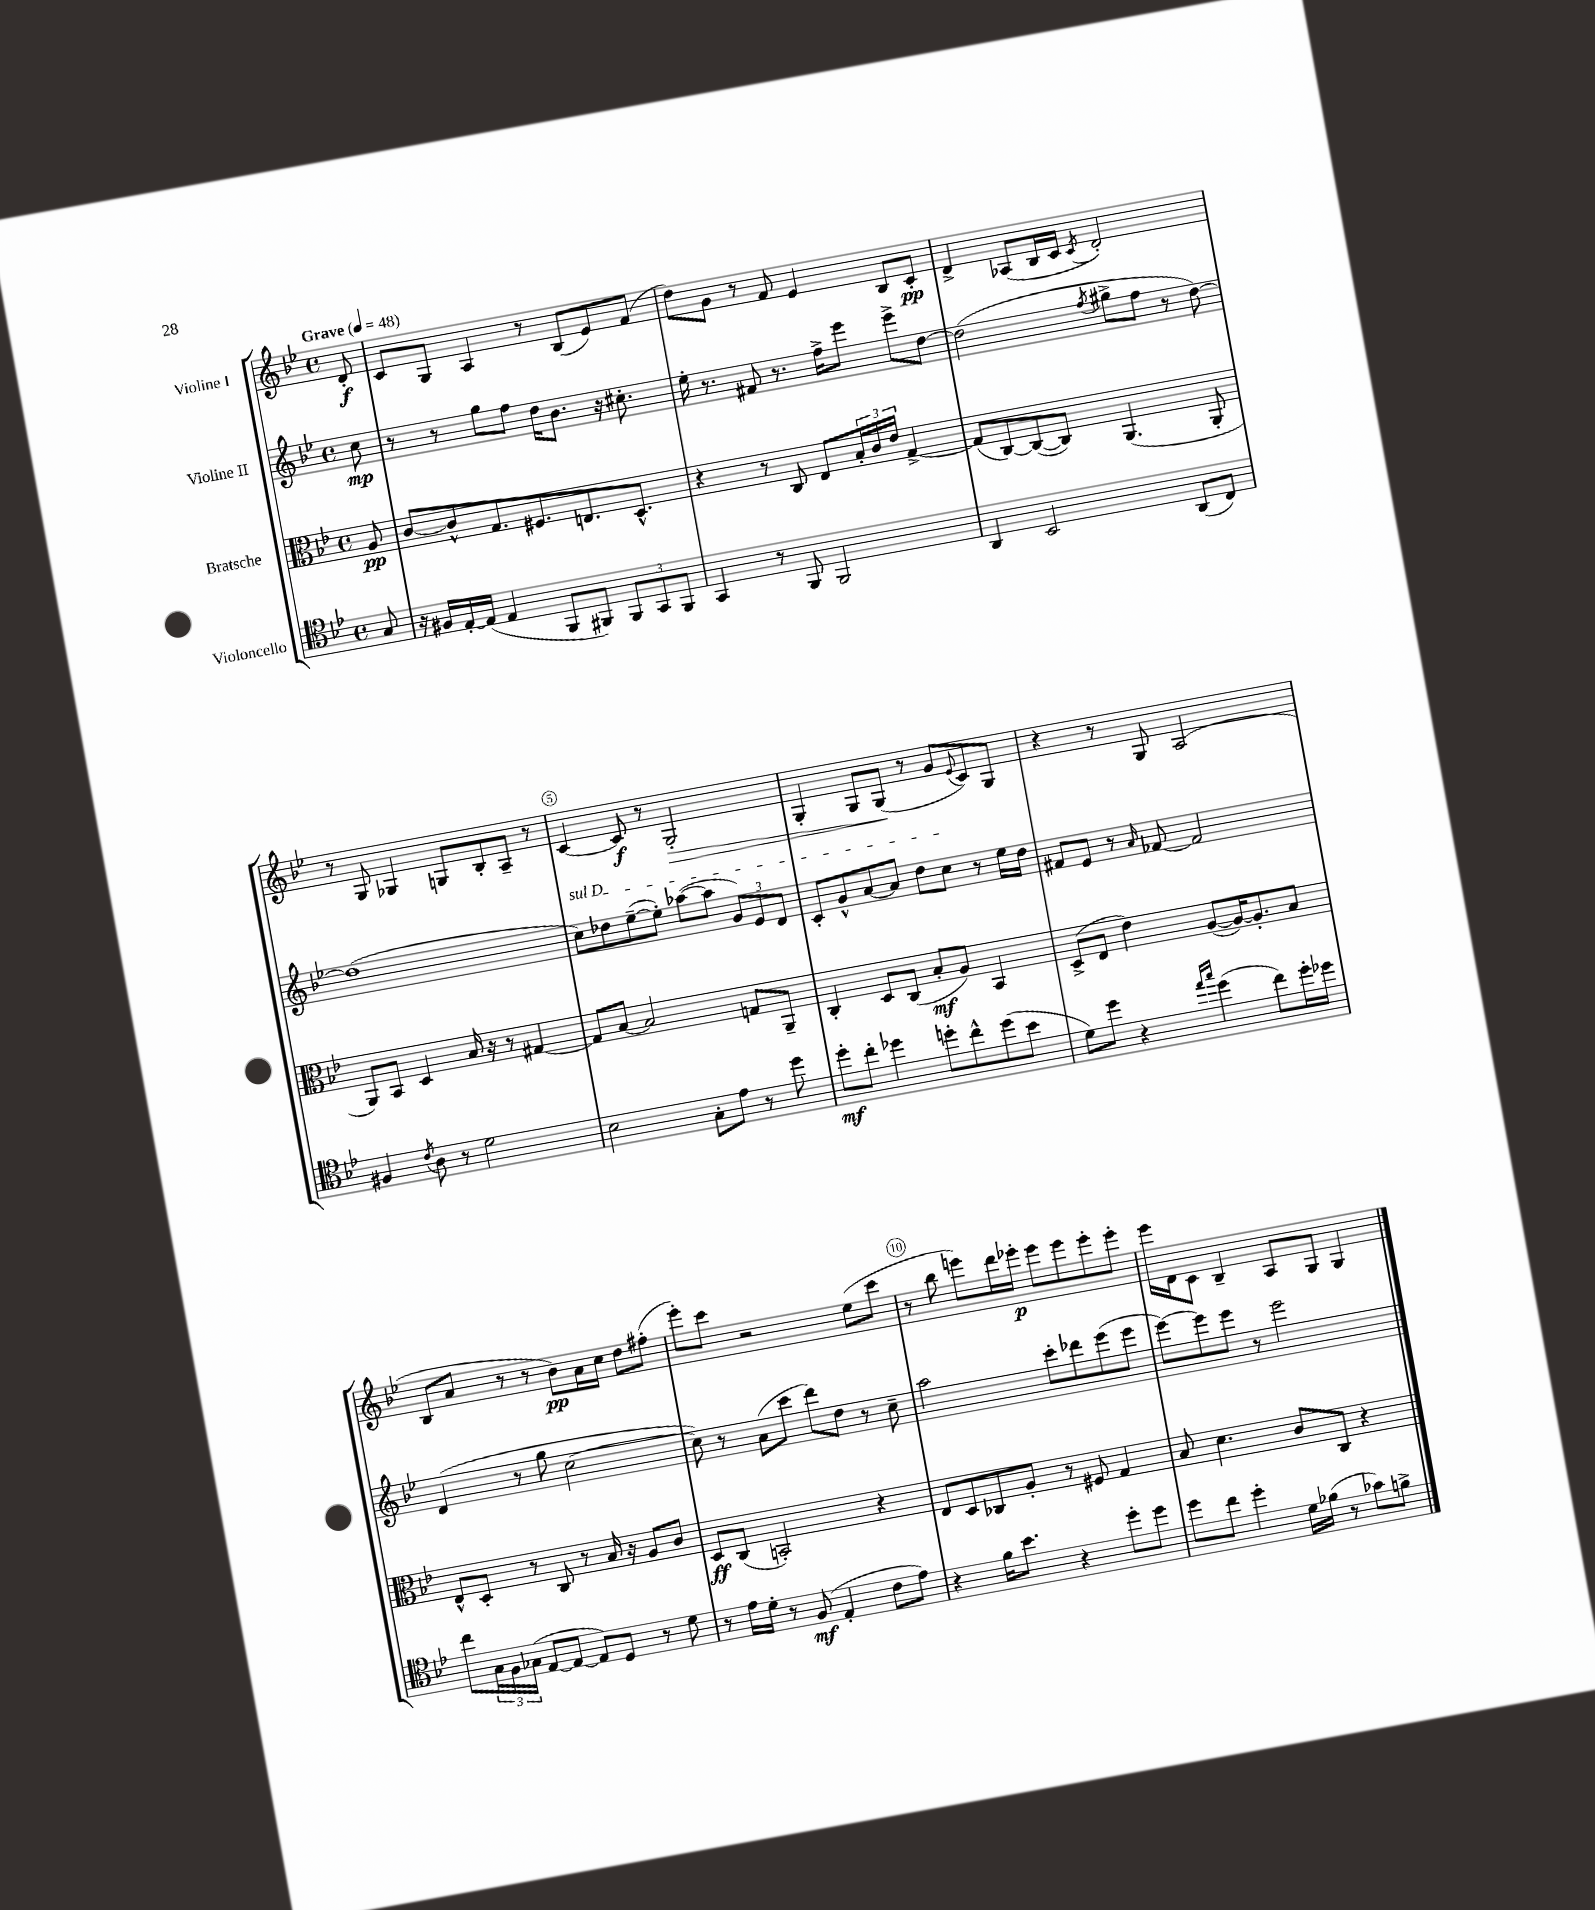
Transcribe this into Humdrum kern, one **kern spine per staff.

**kern	**dynam	**kern	**dynam	**kern	**dynam	**kern	**dynam
*part4	*part4	*part3	*part3	*part2	*part2	*part1	*part1
*staff4	*staff4	*staff3	*staff3	*staff2	*staff2	*staff1	*staff1
*I"Violoncello	*	*I"Bratsche	*	*I"Violine II	*	*I"Violine I	*
*clefC4	*	*clefC3	*	*clefG2	*	*clefG2	*
*k[b-e-]	*	*k[b-e-]	*	*k[b-e-]	*	*k[b-e-]	*
*M4/4	*	*M4/4	*	*M4/4	*	*M4/4	*
*met(c)	*	*met(c)	*	*met(c)	*	*met(c)	*
*MM48	*	*MM48	*	*MM48	*	*MM48	*
=	=	=	=	=	=	=	=
!	!	!	!	!	!	!LO:TX:a:B:t=Grave	!
8G/	.	8A/	pp	8cc\	mp	8d'/	f
=1	=1	=1	=1	=1	=1	=1	=1
16r	.	[8c/L	.	8r	.	8c/L	.
16F#X/LL	.	.	.	.	.	.	.
[16E-'/	.	8c^^/]	.	8r	.	8G/J	.
(16E-/JJ]	.	.	.	.	.	.	.
4E-/	.	8.G/	.	8gg\L	.	4A/	.
.	.	.	.	8ff\J	.	.	.
.	.	8.F#X/	.	.	.	.	.
8FF/L	.	.	.	16dd\KL	.	8r	.
.	.	.	.	8.b-\J	.	.	.
8FF#X/J)	.	8.En/	.	.	.	(8B-/L	.
12FF#/L	.	.	.	16r	.	8e-/)	.
.	.	8.D^^/J	.	8.cc#X'\	.	.	.
12GG/	.	.	.	.	.	.	.
.	.	.	.	.	.	(8f/J	.
12FF#/J	.	.	.	.	.	.	.
=2	=2	=2	=2	=2	=2	=2	=2
4GG/	.	4r	.	16ee-'\	.	8dd\L)	.
.	.	.	.	8.r	.	.	.
.	.	.	.	.	.	8g\J	.
8r	.	8r	.	8f#X/	.	8r	.
8FF/	.	8C/	.	8.r	.	8f/	.
2FF/	.	8E-/L	.	.	.	4e-/	.
.	.	.	.	16ff^\KL	.	.	.
.	.	24B-'/L	.	8eee-\J	.	.	.
.	.	24c/	.	.	.	.	.
.	.	24e-/JJ	.	.	.	.	.
.	.	[4G^/	.	8eee-^\L	.	8B-/L	.
.	.	.	.	[8dd\J	.	8c'/J	pp
=3	=3	=3	=3	=3	=3	=3	=3
4AA/	.	(8G/L]	.	(2dd\]	.	4d^/	.
.	.	[8C/)	.	.	.	.	.
2BB-/	.	(8C/_	.	.	.	(8A-X/L	.
.	.	8C/J])	.	.	.	16B-/L	.
.	.	.	.	.	.	16c/JJ	.
.	.	.	.	8qff/	.	8qc/	.
.	.	(4.AA/	.	8gg#X^\L	.	2d'/)	.
.	.	.	.	8ff\J	.	.	.
(8AA/L	.	.	.	8r	.	.	.
8C/J)	.	8AA'/	.	[8dd\)	.	.	.
!!LO:LB:g=z
=4	=4	=4	=4	=4	=4	=4	=4
4F#X/	.	8AA/L)	.	(1dd]	.	8r	.
.	.	8BB-/J	.	.	.	8G/	.
8qc/	.	.	.	.	.	.	.
8A\	.	4D/	.	.	.	4G-X/	.
8r	.	.	.	.	.	.	.
2d\	.	16B-/	.	.	.	8Gn/L	.
.	.	16r	.	.	.	.	.
.	.	8r	.	.	.	8B-'/	.
.	.	[4G#X/	.	.	.	8A~/J	.
.	.	.	.	.	.	8r	.
=5	=5	=5	=5	=5	=5	=5	=5
!	!	!	!	!LO:TX:a:i:t=sul D	!	!	!
2B-\	.	8G#/L]	.	8cc\L)	.	[4c/	.
.	.	[8B-/J	.	8dd-X\	.	.	.
.	.	2B-/]	.	([8ee-~\	.	8c/]	f
.	.	.	.	8ee-'\J])	.	8r	.
!	!	!	!	!	!	!	!LO:HP:b
8G'\L	.	.	.	([8aa-X\L	.	2G'/	>
8e-\J	.	.	.	8aa-\J]	.	.	.
8r	.	8Gn/L	.	12g/L)	.	.	.
.	.	.	.	12e-/	.	.	.
8dd\	.	8AA~/J	.	.	.	.	.
.	.	.	.	12d/J	.	.	.
=6	=6	=6	=6	=6	=6	=6	=6
8dd'\L	mf	4C'/	.	8c'/L	.	4G'/	.
8cc'\J	.	.	.	8g^^/	.	.	.
4dd-X\	.	8D/L	.	[8a/	.	8G/L	.
.	.	(8C/J	.	8a/J]	.	(8G/J	.
8ddn'\L	.	8B-'/L	mf	8dd\L	.	8r	]
8cc^^\	.	8A/J)	.	8cc\J	.	8g/L	.
.	.	.	.	.	.	8qqe-/	.
(8dd\	.	4BB-/	.	8r	.	8c/)	.
8b-\J	.	.	.	16ee-\LL	.	8G/J	.
.	.	.	.	16dd\JJ	.	.	.
=7	=7	=7	=7	=7	=7	=7	=7
8d\L)	.	(8D^/L	.	8f#X/L	.	4r	.
8dd\J	.	8E-/J	.	8e-/J	.	.	.
4r	.	4e-\)	.	8r	.	8r	.
.	.	.	.	16qqa/	.	.	.
.	.	.	.	[8f-X/	.	8G/	.
16qqee-/LL	.	.	.	.	.	.	.
16qqgg/JJ	.	.	.	.	.	.	.
(4dd\	.	([8A/L	.	2f-/]	.	(2A/	.
.	.	16A/K_)	.	.	.	.	.
.	.	8.A'/]	.	.	.	.	.
8cc\L)	.	.	.	.	.	.	.
16dd'\L	.	8B-/J	.	.	.	.	.
16dd-X\JJ	.	.	.	.	.	.	.
!!LO:LB:g=z
=8	=8	=8	=8	=8	=8	=8	=8
8cc\L	.	8E-^^/L	.	(4d/	.	8B-/L	.
24G\L	.	8D'/J	.	.	.	8a/J	.
24F\	.	.	.	.	.	.	.
(24G-X\JJ	.	.	.	.	.	.	.
[8E-/L	.	8r	.	8r	.	8r	.
8E-/J_	.	8C/	.	8gg\	.	8r	.
8E-/L])	.	8r	.	[2cc\	.	8b-\L)	pp
8D/J	.	16B-/	.	.	.	16a\L	.
.	.	16r	.	.	.	16cc\JJ	.
8r	.	8A/L	.	.	.	8dd\L	.
8d\	.	8c/J	.	.	.	(8ff#X'\J	.
=9	=9	=9	=9	=9	=9	=9	=9
8r	.	8D/L	ff	8cc\])	.	8eee-'\L)	.
16e-\LL	.	(8C/J	.	8r	.	8ccc\J	.
16d'\JJ	.	.	.	.	.	.	.
8r	.	2BBn'/)	.	(8a\L	.	2r	.
(8F/	mf	.	.	8ccc\J	.	.	.
4E-'/	.	.	.	8ddd\L)	.	.	.
.	.	.	.	8dd\J	.	.	.
8c\L	.	4r	.	8r	.	(8ee-\L	.
8e-\J)	.	.	.	8cc~\	.	8ccc\J	.
=10	=10	=10	=10	=10	=10	=10	=10
4r	.	8E-/L	.	2aa\	.	8r	.
.	.	8D/	.	.	.	8bb-\	.
16f\KL	.	8C-X/	.	.	.	8eeen\L)	.
8.b-\J	.	.	.	.	.	.	.
.	.	8A'/J	.	.	.	16ddd\L	.
.	.	.	.	.	.	16eee-X'\JJ	p
4r	.	8r	.	8ccc'\L	.	8eee-\L	.
.	.	8F#X/	.	8ddd-X\	.	8eee-\	.
8dd'\L	.	4G/	.	(8eee-\	.	8eee-'\	.
8dd\J	.	.	.	8eee-\J	.	8eee-'\J	.
=11	=11	=11	=11	=11	=11	=11	=11
8dd\L	.	8B-/	.	[8eee-\L)	.	16eee-\LL	.
.	.	.	.	.	.	16d\J	.
8cc\J	.	4.d\	.	8eee-\]	.	8c\J	.
4dd'\	.	.	.	8eee-\J	.	4B-~/	.
.	.	.	.	8r	.	.	.
16d\LL	.	8c/L	.	2eee-\	.	8A/L	.
(16f-X\JJ	.	.	.	.	.	.	.
8r	.	8C/J	.	.	.	8G/J	.
8g-X\L)	.	4r	.	.	.	4G/	.
8fn^\J	.	.	.	.	.	.	.
==	==	==	==	==	==	==	==
*-	*-	*-	*-	*-	*-	*-	*-
